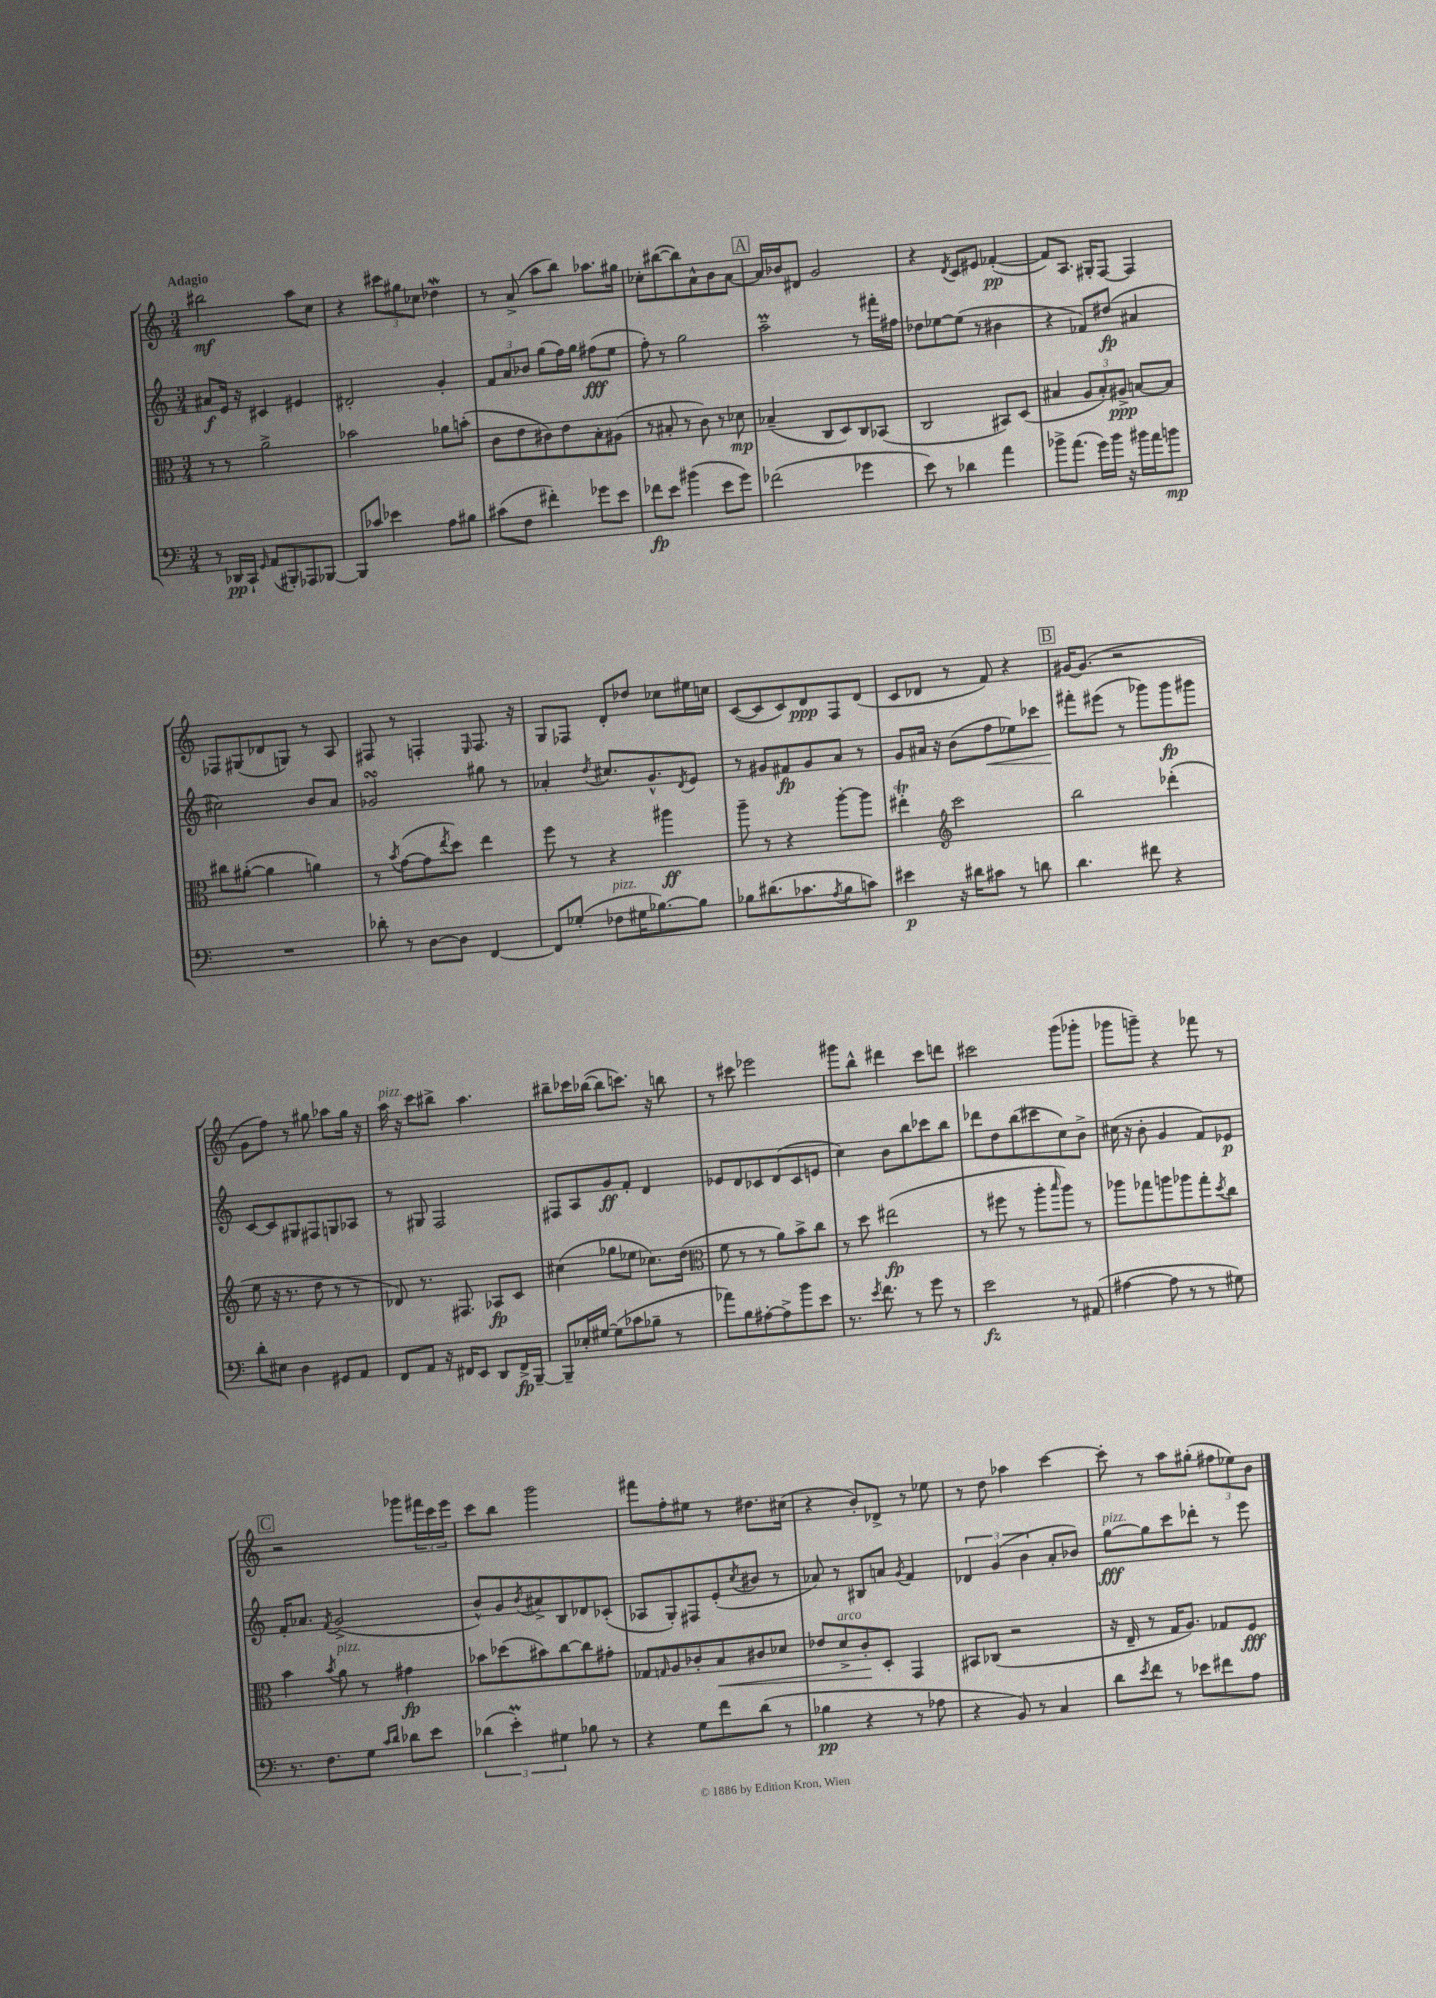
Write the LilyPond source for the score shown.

<<
\new StaffGroup <<
\new Staff = "s0" {
    \clef treble \key c \major \numericTimeSignature \time 3/4 \tempo "Adagio"
    bis''2\mf a''8 c''8 |
    r4 \tuplet 3/2 { cis'''8 gis''8 ces''8 } des''4\mordent |
    r8 a'8->( a''8 b''8) aes''8. gis''16 |
    ces''8-. bis''8~( bis''8) a'8-^ b'8 a'8~ |
    \mark \markup { \box "A" } a'16 bes'16 dis'8 g'2 |
    r4 \acciaccatura { d'8 } c'8 eis'8 fes'4~-.\pp( |
    fes'8) a8. gis16-. f8~ f4 |
    fes8 gis8( des'8 g8) r8 a8 |
    fis8 r8 f4-. \grace { e16 } f8. r16 |
    g8 fes8 d'8-. des''8 ces''8 eis''16 c''16 |
    c'8~( c'8 c'8) d'8\ppp f8 d'8( |
    c'8 des'8 r8 f'8) r4 |
    \mark \markup { \box "B" } gis'16~ gis'8.( r2 |
    g'8 f''8) r8 gis''8 aes''8 gis''16 r16 |
    a''16^\markup { \italic "pizz." } r16 c'''8 bis''8-> a''4. |
    bis''8-- ces'''16 bes''16~( bes''8 c'''8.) r16 b''8 |
    r8 cis'''8 ees'''2 |
    gis'''8 b''8-^ dis'''4 c'''8 d'''8 |
    cis'''2 g'''8( ges'''8-. |
    ges'''8 g'''8--) r4 fes'''8 r8 |
    \mark \markup { \box "C" } r2 ges'''8 \tuplet 3/2 { fis'''16 c'''16 e'''16 } |
    c'''8 b''8 g'''2 |
    fis'''8 f''8-. eis''8 r8 dis''8. cis''16( |
    r4 b'8-.) des'8-> r8 ees''8 |
    r8 d''8 aes''4 c'''4~ |
    c'''8-. r8 a''8 gis''8-.( \tuplet 3/2 { fis''8 ees''8) b'8 } \bar "|." |
}
\new Staff = "s1" {
    \clef treble \key c \major \numericTimeSignature \time 3/4
    ais'8\f e'16 r16 cis'4 eis'4 |
    dis'2-. g'4-. |
    \tuplet 3/2 { f'8 a'8 bes'8 } g''8( f''16) g''16 fis''8\fff( e''8 |
    f''8-.) r8 g''2 |
    \mark \markup { \box "A" } a''2--\prall r8 fis'''16-. fis''16 |
    des''8 ees''8~ ees''8( r8 bis'4 |
    r4 fes'8) dis''8\fp( ais'4 |
    cis''2) b'8 a'8 |
    ges'2\turn gis''8 r8 |
    aes'4-. \acciaccatura { d''8 } cis''8. g'8.-^ \acciaccatura { d'8 } e'8 |
    r8 gis'8 fis'8\fp gis'8 a'8 r8 |
    g'8 ais'16 r16 b'8( f''8\< ees''8) ces'''8 |
    \mark \markup { \box "B" } fis'''8-.\! eis'''8( r8 ges'''8) ges'''8\fp gis'''8 |
    c'8~ c'8 gis8 fis8 g8 aes8 |
    r8 gis8 f2 |
    fis8 a8 g'8\ff f'8-. d'4 |
    ees'8 d'8 ces'8 d'8( ces'8 e'8 |
    c''4) b'8 b''8 ces'''8 b''8 |
    des'''8 d''8 b''8( cis'''8 c''8) b'8-> |
    cis''16( r16 b'8-. g'4 f'8) ees'8\p |
    \mark \markup { \box "C" } f'16-. aes'8. \acciaccatura { f'8 } g'2->( |
    b'8-^) g'8 \acciaccatura { b'8 } ais'8-> b8 des'8 ces'8-.( |
    aes8 g8-.) fis8 e'8-.( \acciaccatura { c''8 } bis'8 r8 |
    aes'8) r8 bis8 a'8 \acciaccatura { g'8 } f'4 |
    \tuplet 3/2 { des'4 g'4( b'4 } a'8-. bes'8) |
    g''8~\fff^\markup { \italic "pizz." } g''8 c'''8 des'''8-. r8 e'''8 \bar "|." |
}
\new Staff = "s2" {
    \clef alto \key c \major \numericTimeSignature \time 3/4
    r8 r8 a'2-> |
    bes'2 aes'8 b'8-.( |
    c'8 e'8 cis'8) e'8 b8-. ais8( |
    r8 bis8-. r8 c'8) r8 des'8\mp |
    \mark \markup { \box "A" } bes4--( c8 d8) c8 bes,8( |
    c2 bis,8) d8( |
    bis4 \tuplet 3/2 { a8 bis8-.) ais8->\ppp } b8~ b8 |
    cis''8 ais'8~-.( ais'4 a'4) |
    r8 \acciaccatura { b'8 } g'8~( g'8 \acciaccatura { e''8 } d''8) e''4 |
    f''8 r8 r4 ais''4\ff |
    a''8-- r8 r4 a''8~-. a''8 |
    eis''4-.\trill \clef treble c'''2 |
    \mark \markup { \box "B" } b''2 des'''4-.( |
    e''8 r16 r8. d''8 r8 r8 |
    des'8) r8. fis8. aes8\fp c'8 |
    cis''4( ges''8 ees''8 ces''8.) d''16( |
    \clef alto f'8 r8 r8 a'8) b'8-> c''8 |
    r8 d''8 eis''2\fp( |
    r8 fis''8 r8 a''8-. \grace { b''16 } a''8) r8 |
    aes''8 ges''8 a''8 aes''8 ges''8-. \acciaccatura { d''8 } c''8 |
    \mark \markup { \box "C" } b'4 \acciaccatura { b'8 } a'8^\markup { \italic "pizz." } r8 gis'4\fp |
    bes'8 des''8( bis'8) c''8~ c''8 gis'8-. |
    ges8 \grace { g16 } a8 ces'8-. b8\< cis'8 des'8 |
    ees'8 d'8->^\markup { \italic "arco" } c'8-.\! d8-. g,4 |
    bis,8 ces8( r2 |
    r16 e16-- r8 g16 a8.) ges8 f8\fff \bar "|." |
}
\new Staff = "s3" {
    \clef bass \key c \major \numericTimeSignature \time 3/4
    r8 des,16\pp c,16-! \grace { g,16 } a,8( bis,,8-.) aes,,8 bes,,8~ |
    bes,,8 ces'8 ees'4 a8 bis8 |
    cis'8( f8 fis'4-.) ges'8 e'8 |
    fes'8\fp e'8 bis'4( e'8 g'8) |
    \mark \markup { \box "A" } fes'2( ges'4 |
    e'8) r8 des'4 a'4 |
    bes'8-> a'8.( g'16) bes'16 r16 bis'16 a'16 b'8\mp |
    R2. |
    des'8-. r8 d8~ d8 f,4~ |
    f,8 ges8-.( fes8^\markup { \italic "pizz." } gis16 bes8.~) bes8 |
    bes8 dis'8.( ces'8. \acciaccatura { a8 } bes8 c'8) |
    eis'4\p r16 dis'16 cis'8 r8 d'8 |
    \mark \markup { \box "B" } d'4. fis'8 r4 |
    d'8-. eis8 d4 gis,8 a,8 |
    f,8 a,8 r16 fis,16 e,8 d,8 fis,16->\fp b,,16~-- |
    b,,8-- ees16-. gis16~ gis8( ces'8 bes8-- r8 |
    aes'8) b8 ais8~-. ais8-> b'8 e'8 |
    r8. \acciaccatura { e'8 } f'8. r8 g'8 r8 |
    e'2\fz r8 ais,8( |
    ais4~ ais8 r8 r8 gis8) |
    \mark \markup { \box "C" } r8. f8. g8 \grace { c'16 d'16 } des'8 e'8 |
    \tuplet 3/2 { des'4( e'4-.\prall) gis4 } bes8 r8 |
    r4 g8 f'8 d'8( r8 |
    bes4\pp r4 r8 aes8 |
    r4 b,8) r8 c4 |
    d'8 \acciaccatura { e'8 } f'8 r8 ees'8 fis'8 a8 \bar "|." |
}
>>
>>
\layout { \context { \Score \remove "Bar_number_engraver" } }
